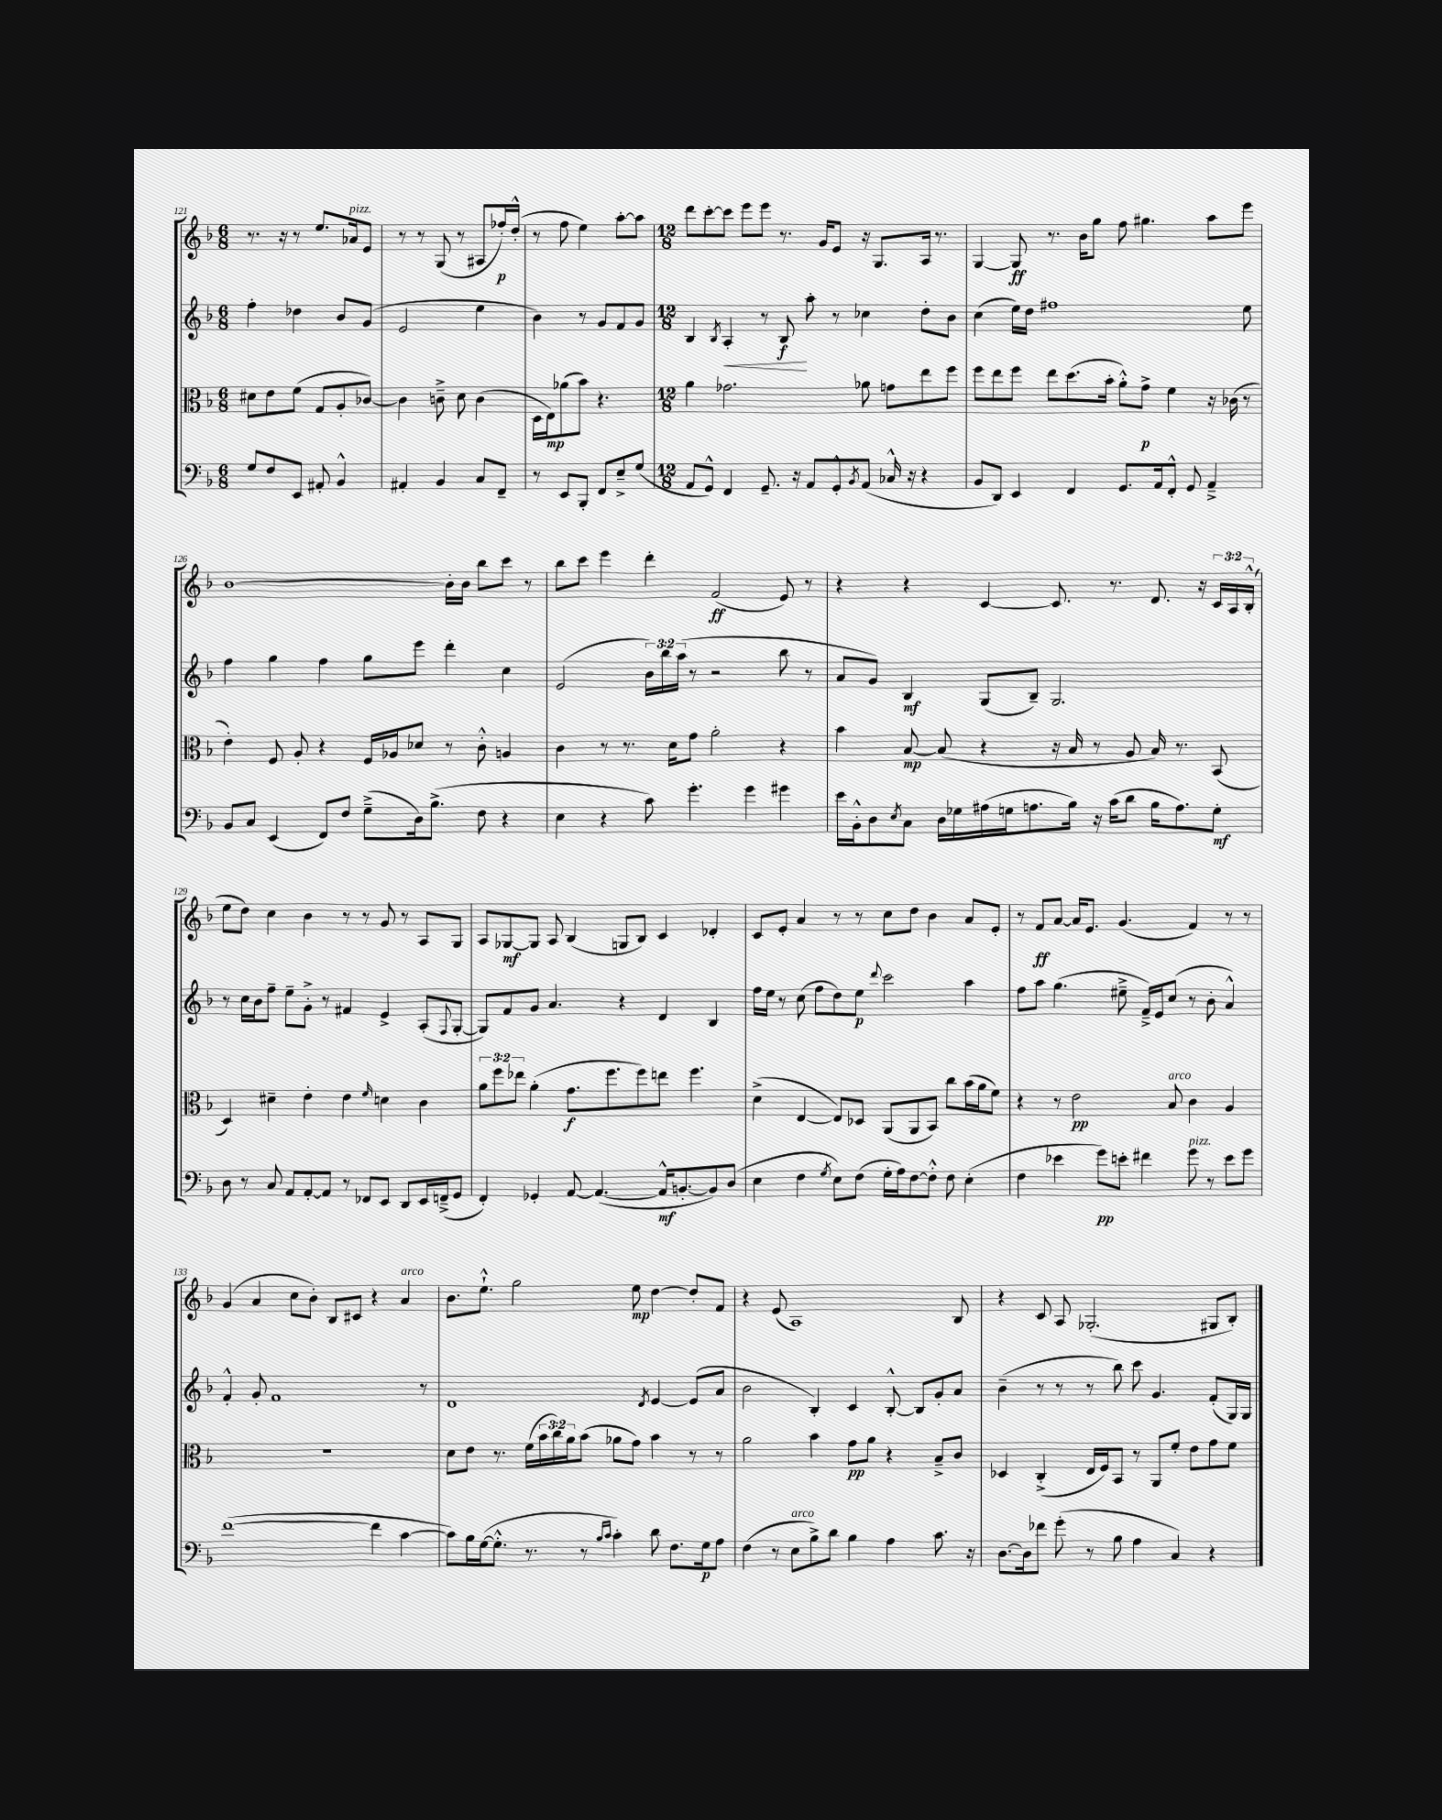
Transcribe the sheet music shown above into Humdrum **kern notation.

**kern	**kern	**kern	**kern
*staff4	*staff3	*staff2	*staff1
*clefF4	*clefC3	*clefG2	*clefG2
*k[b-]	*k[b-]	*k[b-]	*k[b-]
*M6/8	*M6/8	*M6/8	*M6/8
8G/L	8d#\L	4ff'\	8.r
8F/	8e\	.	.
.	.	.	16r
8EE/J	(8f\J	4dd-\	8r
8AA#'/	8G/L	.	8.ee/L
4BB-^^/	8A'/	8b-/L	.
.	.	.	16a-/k
.	[8c-/J)	(8g/J	8e/J
=	=	=	=
4AA#'/	4c-\]	2e/	8r
.	.	.	8r
4BB-/	8c~^\	.	(8G/
.	8d\	.	8r
8C/L	(4c\	4ee\	8A#/L
8FF~/J	.	.	16ff-'/L)
.	.	.	(16dd'^^/JJ
=	=	=	=
8r	16D\LL	4b-\)	8r
.	16E\J)	.	.
8EE/L	(8a-\	.	8ff\
8BBB-'/J	8b-\J)	8r	4ee\)
8FF/L	4.r	8g/L	.
8E~^/	.	8f/	[8aa'\L
(8G/J	.	8g/J	8aa\]J
=	=	=	=
*M12/8	*M12/8	*M12/8	*M12/8
8AA/L	4a\	4B-/	8ddd\L
8GG^^/J)	.	.	[8ccc'\
.	.	8qB-/	.
4FF/	2.g-\	4A'/	8ccc\]J
.	.	.	8eee\L
8.GG~/	.	8r	8eee\J
.	.	8B-/	8.r
16r	.	.	.
8AA/L	.	8aa'\	.
.	.	.	16g/LK
8GG'^^/	.	8r	8e/J
8qBB-/	.	.	.
(8AA/J	8a-\	4cc-\	16r
.	.	.	8.G/L
16C-^^/	8g\L	.	.
16r	.	.	.
4r	8ee\	8dd'\L	16A/Jk
.	.	.	8.r
.	8ff\J	8b-\J	.
=	=	=	=
8BB-/L	8ff\L	(4cc\	[4G/
8DD/J)	8ee\	.	.
4EE/	8ff\J	16ee\LL)	8G/]
.	.	16dd\JJ	.
.	8ee\L	1ff#	8.r
4FF/	(8.dd\	.	.
.	.	.	16b-\LK
.	.	.	8gg\J
.	16b-'\Jk	.	.
8.GG/L	8a'^^\L)	.	8ff\
.	8g^\J	.	4.gg#\
16AA/k	.	.	.
8FF'^^/J	4f\	.	.
8GG/	.	.	.
4AA~^/	16r	.	8aa\L
.	(16c-\	.	.
.	8r	8ee\	8eee\J
=	=	=	=
8BB-/L	4e'\)	4ff\	[1b-
8C/J	.	.	.
(4EE/	8F/	4gg\	.
.	8A'/	.	.
8FF/L)	4r	4ff\	.
8F/J	.	.	.
(8G~^\L	16F/LL	8gg\L	.
.	16A-/J	.	.
16D\k)	8d-/J	8eee\J	.
(8.B-^\J	.	.	.
.	8r	4ddd'\	16b-'\]LL
.	.	.	16b-\JJ
8F\	8c'^^\	.	8bb-\L
4r	4A/	4cc\	8ccc\J
.	.	.	8r
=	=	=	=
4E\	4c\	(2e/	8bb-\L
.	.	.	8ccc\J
4r	8r	.	4eee\
.	8.r	.	.
8c\)	.	24b-\LL)	4ddd'\
.	.	24bb-\	.
.	16d\LK	.	.
.	.	(24aa\JJ	.
4.g'\	8g\J	8r	.
.	2a'\	2r	(2f/
4g\	.	.	.
4g#\	4r	8bb-\	8e/)
.	.	8r	8r
=	=	=	=
16e\LL	4b-\	8a/L	4r
16BB-'^^\J	.	.	.
8D\	.	8g/J)	.
8qE/	.	.	.
8C\J	[8B-/	4B-/	4r
16D\LL	(8B-/]	.	.
16G-\	.	.	.
(16A#\	4r	(8G/L	[4c/
16G\J	.	.	.
8.A\	.	8B-~/J)	.
.	16r	2.G/	8.c/]
16B-\Jk)	16B-/	.	.
16r	8r	.	.
(16c\LK	.	.	8.r
8d\J	8A/	.	.
16B-\LK	16B-/)	.	8.d/
8.A\)	8.r	.	.
.	.	.	16r
8G'\J	(8BB-/	.	24c/LL
.	.	.	24A/
.	.	.	(24B-'^^/JJ
=	=	=	=
8D\	4D/)	8r	8ee\L
8r	.	16cc\LL	8dd\J)
.	.	16b-\J	.
8C/	4d#~\	8ff~\J	4cc\
8AA/L	.	8ee~\L	.
[8AA'/	4e'\	8g'^\J	4b-\
8AA/]J	.	8r	.
8r	4e\	4f#/	8r
8FF-/L	.	.	8r
.	16qqf/	.	.
8EE/J	4d\	4e^/	8g/
8DD/L	.	.	8r
16EE/L	4c\	(8A'/L	8A/L
(16FF~^/J	.	.	.
.	.	8qqF/	.
8GG/J	.	[8G'/J	8G/J
=	=	=	=
4FF'/)	12a\L	8G/]L)	8A/L
.	12ff\	.	.
.	.	8f/	[8G-/
.	12ee-\J	.	.
4GG-'/	(4a'\	8g/J	8G-/]J
.	.	4.a/	8A/
[8AA/	8.g\L	.	(4B-/
(4.AA/_	.	.	.
.	8.ff\	.	.
.	.	4r	8G/L
.	8ff\)	.	8B-/J)
16AA^^/]LK	8ee\J	4d/	4c/
[8.BB'/	.	.	.
.	4.ff\	.	.
8BB/])	.	4B-/	4d-'/
(8D/J	.	.	.
=	=	=	=
4E\	(4d^\	16ff\LL	8c/L
.	.	16ee\JJ	.
.	.	8r	8e'/J
4F\	[4E/	(8cc\	4a/
.	.	8ff\L	.
8qG/	.	.	.
8E\L)	8E/]L)	8dd\)	8r
(8F\J	8D-/J	8ee\J	8r
.	.	8qqddd/	.
16G'\LL	(8AA/L	2ccc\	8cc\L
16A\J)	.	.	.
[8F\	8AA/	.	8dd\J
8F'^^\]J	8BB-/J)	.	4b-\
8F\	8cc\L	.	.
(4E'\	(16b-\L	4aa\	8a/L
.	16a\J	.	.
.	8f\J)	.	8e'/J
=	=	=	=
4F\	4r	8ff\L	8r
.	.	8aa\J	8f/L
4e-\	8r	(4.gg\	[8a/J
.	2e\	.	16a/]LK
.	.	.	8.e/J
8g\L)	.	.	.
8e'\J	.	8ee#~^\	(4.g/
4f#\	.	16f~^/LL)	.
.	.	16e/J	.
.	8B-/	(8cc/J	.
8g\	4c\	8r	4f/)
8r	.	8b-'\	.
8e\L	4A/	4a^^/)	8r
8g\J	.	.	8r
=	=	=	=
([1f	1.r	4f'^^/	(4g/
.	.	8g'/	4a/
.	.	1f	.
.	.	.	8cc\L
.	.	.	8b-'\J)
.	.	.	8B-/L
.	.	.	8c#/J
4f\]	.	.	4r
[4c\	.	.	4a/
.	.	8r	.
=	=	=	=
8c\]L)	8d\L	1d	8.b-\L
16B-\L	8e\J	.	.
([16G\J	.	.	8.ee`^^\J
8.G'^^\]J	8.r	.	.
.	.	.	2gg\
8.r	(16f\LL	.	.
.	24b-\	.	.
.	24cc\)	.	.
.	24a\J	.	.
8r	(8b-\J	.	.
16qqB-/LL	.	.	.
16qqc/JJ	.	.	.
4c'\)	8a-\L	.	.
.	8g\J)	.	8ee\
.	.	8qd/	.
8d\	4b-\	[4e/	[4dd\
8.F\L	.	.	.
.	8r	(8e/]L	8dd'/]L
16G\k	.	.	.
8A\J	8r	8a/J	8f/J
=	=	=	=
(4F\	2a\	2b-\	4r
8r	.	.	(8e/
8E\L	.	.	1A)
8B-^\)	4b-\	4B-'/)	.
8d\J	.	.	.
4B-\	8g\L	4c/	.
.	8a\J	.	.
4A\	4r	[8B-'^^/	.
.	.	8B-/]L	.
8.c\	8B-~^/L	8g'/	.
.	8c/J	8a/J	8B-/
16r	.	.	.
=	=	=	=
[8.D\L	4D-/	(4b-~\	4r
16D\]k	.	.	.
8f-\J	(4C'^/	8r	8c/
(8g'\	.	8r	8A/
8r	16E/LL	8r	(2.G-'/
.	16F/J)	.	.
8B-\	8BB-/J	8bb-\)	.
4A\	8r	8ccc\	.
.	8AA/L	4.g/	.
4C/)	8f'/J	.	.
.	8e\L	.	.
4r	8g\	(8f'/L	8G#/L
.	8f\J	16G/L)	8B-'/J)
.	.	16G/JJ	.
==	==	==	==
*-	*-	*-	*-
